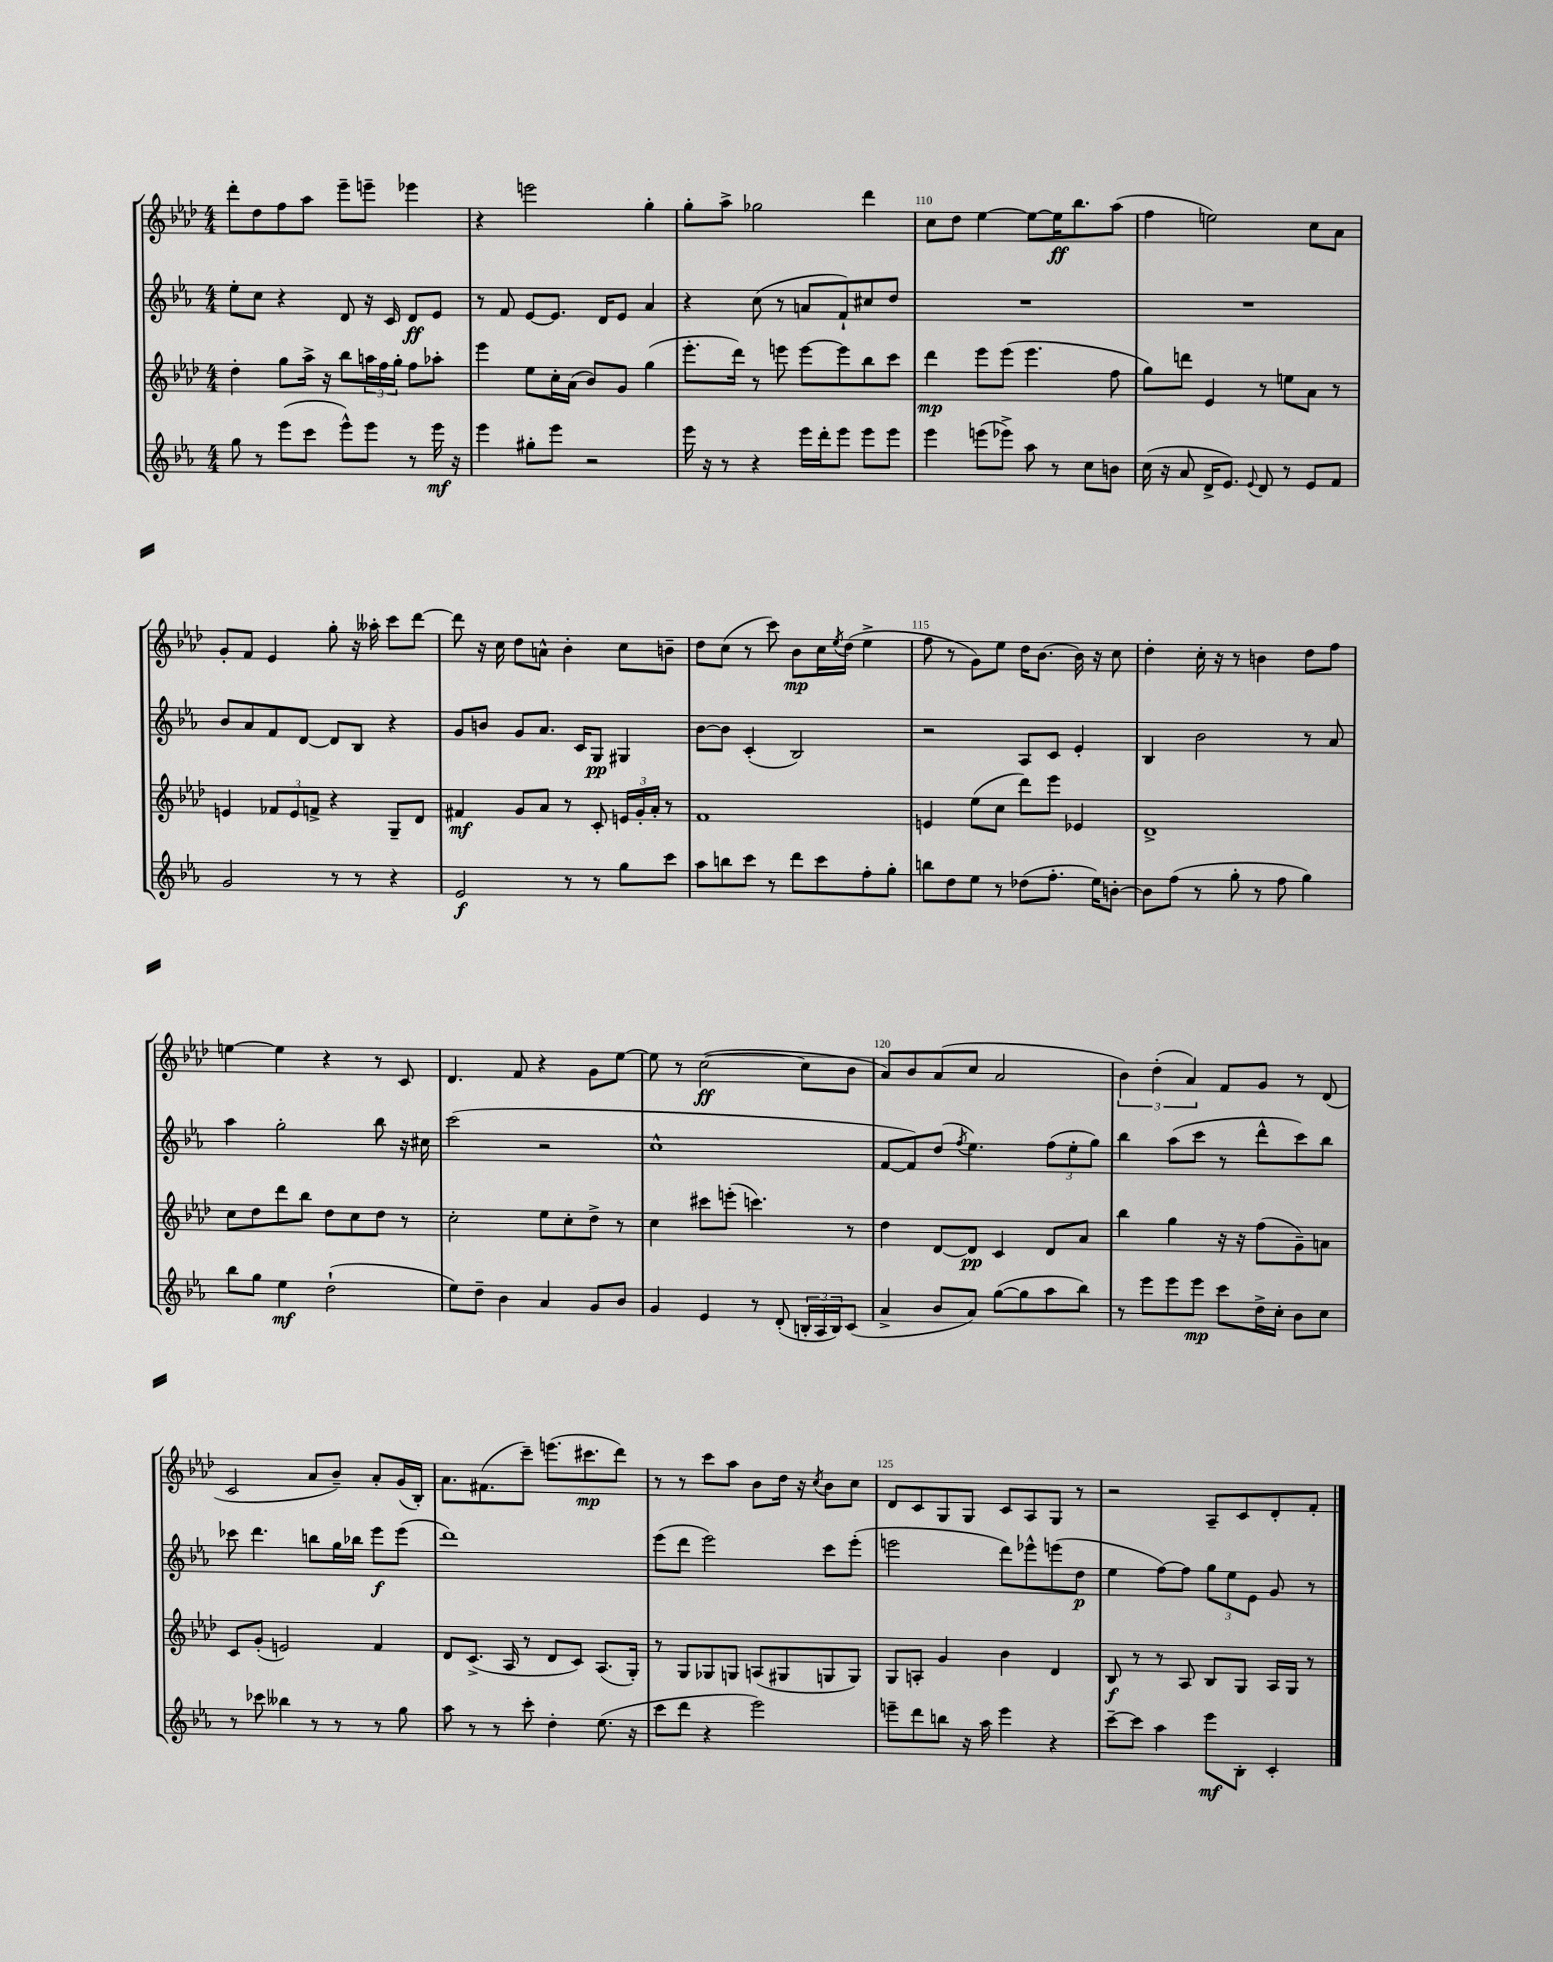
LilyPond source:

<<
\new StaffGroup <<
\new Staff = "s0" {
    \clef treble \key aes \major \numericTimeSignature \time 4/4
    des'''8-. des''8 f''8 aes''8 ees'''8-- e'''8-- ees'''4 |
    r4 e'''2 g''4-. |
    g''8-. aes''8-> ges''2 des'''4 |
    c''8 des''8 ees''4~ ees''8~ ees''16\ff bes''8. aes''8( |
    f''4 e''2) c''8 aes'8 |
    g'8-. f'8 ees'4 g''8-. r16 aeses''16-. c'''8 des'''8~ |
    des'''8 r16 c''16 des''8 a'8-^ bes'4-. c''8 b'8-- |
    des''8 c''8( r8 c'''8) bes'8\mp c''16 \acciaccatura { ees''8 } des''16( ees''4-> |
    f''8 r8 g'8) ees''8 des''16 bes'8.~ bes'16 r16 c''8 |
    des''4-. c''16-. r16 r8 b'4 des''8 f''8 |
    e''4~ e''4 r4 r8 c'8 |
    des'4. f'8 r4 g'8 ees''8~ |
    ees''8 r8 c''2~\ff( c''8 bes'8 |
    aes'8) bes'8 aes'8( c''8 aes'2 |
    \tuplet 3/2 { bes'4) des''4-.( aes'4) } f'8 g'8 r8 des'8( |
    c'2 aes'8 bes'8--) aes'8-. g'16( bes16-.) |
    aes'8. fis'8.( c'''8--) e'''8.( cis'''8.\mp des'''8) |
    r8 r8 c'''8 aes''8 bes'8 des''16 r16 \acciaccatura { c''8 } bes'8 c''8 |
    des'8 c'8 g8 g8 c'8 aes8 g8 r8 |
    r2 aes8-- c'8 des'8-. f'8-. \bar "|." |
}
\new Staff = "s1" {
    \clef treble \key ees \major \numericTimeSignature \time 4/4
    ees''8-. c''8 r4 d'8 r16 c'16 d'8\ff ees'8 |
    r8 f'8 ees'8~ ees'8. d'16 ees'8 aes'4 |
    r4 c''8( r8 a'8 f'8-!) cis''8 d''8 |
    R1 |
    R1 |
    bes'8 aes'8 f'8 d'8~ d'8 bes8 r4 |
    g'8 b'8 g'8 aes'8. c'16 g8\pp gis4 |
    bes'8~ bes'8 c'4-.( bes2) |
    r2 aes8 c'8 ees'4-. |
    bes4 bes'2 r8 aes'8 |
    aes''4 g''2-. bes''8 r16 cis''16 |
    c'''2( r2 |
    c''1-^ |
    f'8~ f'8) d''8( \acciaccatura { f''8 } ees''4.) \tuplet 3/2 { f''8( ees''8-. g''8) } |
    bes''4 aes''8( c'''8 r8 d'''8-^ c'''8) bes''8 |
    ces'''8 d'''4. b''8 g''16 bes''16 ees'''8\f ees'''8( |
    d'''1) |
    ees'''8( d'''8 ees'''2) c'''8 ees'''8-.( |
    e'''2 d'''8) ees'''8-^ e'''8( d''8\p |
    ees''4 f''8~) f''8 \tuplet 3/2 { g''8 ees''8 ees'8 } g'8 r8 \bar "|." |
}
\new Staff = "s2" {
    \clef treble \key aes \major \numericTimeSignature \time 4/4
    des''4-. g''8 aes''16-> r16 bes''8 \tuplet 3/2 { a''16 f''16 g''16-. } f''8 aes''8-. |
    ees'''4 ees''8 c''16-. aes'16( bes'8) g'8 g''4( |
    ees'''8.-. des'''16) r8 e'''8 e'''8~ e'''8 bes''8 c'''8 |
    des'''4\mp ees'''8 ees'''8( ees'''4. f''8 |
    g''8) d'''8 ees'4 r8 e''8 aes'8 r8 |
    e'4 \tuplet 3/2 { fes'8 e'8 f'8-> } r4 g8-- des'8 |
    fis'4\mf g'8 aes'8 r8 c'8-. \tuplet 3/2 { e'16 g'16-. aes'16-. } r8 |
    f'1 |
    e'4 ees''8( c''8 des'''8) ees'''8 ees'4 |
    des'1-> |
    c''8 des''8 des'''8 bes''8 des''8 c''8 des''8 r8 |
    c''2-. ees''8 c''8-. des''8-> r8 |
    c''4 cis'''8 e'''8-.( c'''4.) r8 |
    des''4 des'8~ des'8\pp c'4 des'8 aes'8 |
    bes''4 g''4 r16 r16 f''8( g'8--) a'8 |
    c'8 g'8-.( e'2) f'4 |
    des'8 c'8.->( aes16 r8 des'8 c'8) aes8.( g16-.) |
    r8 g8 ges8 g8 a8( gis8 g8 g8) |
    g8 a8-. g'4 bes'4 des'4 |
    bes8\f r8 r8 aes8 bes8 g8 aes16 g16 r8 \bar "|." |
}
\new Staff = "s3" {
    \clef treble \key ees \major \numericTimeSignature \time 4/4
    g''8 r8 ees'''8( c'''8 ees'''8-^) ees'''8 r8 ees'''16\mf r16 |
    ees'''4 gis''8-. ees'''8 r2 |
    ees'''16 r16 r8 r4 ees'''16 d'''16-. ees'''8 ees'''8 ees'''8 |
    ees'''4 e'''8( ees'''8->) aes''8 r8 c''8 b'8 |
    c''16( r16 aes'8 d'16-> ees'8.) \appoggiatura { ees'8 } d'8 r8 ees'8 f'8 |
    g'2 r8 r8 r4 |
    ees'2\f r8 r8 g''8 c'''8 |
    aes''8 b''8 c'''8 r8 d'''8 c'''8 f''8-. g''8-. |
    b''8 d''8 ees''8 r8 des''8( f''8.-. ees''16) b'8~-. |
    b'8 f''8( r8 g''8-. r8 f''8 g''4) |
    bes''8 g''8 ees''4\mf d''2-!( |
    ees''8) d''8-- bes'4 aes'4 g'8 bes'8 |
    g'4 ees'4 r8 d'8-.( \tuplet 3/2 { b16-. aes16 b16) } c'8( |
    aes'4-> bes'8 aes'8) g''8~( g''8 aes''8 bes''8) |
    r8 ees'''8 ees'''8 ees'''8\mp c'''8 d''16-> c''16-. bes'8 c''8 |
    r8 ces'''8 beses''4 r8 r8 r8 g''8 |
    aes''8 r8 r8 c'''8-. d''4-. ees''8.( r16 |
    c'''8 d'''8 r4 ees'''2) |
    e'''8-- d'''8 b''8 r16 aes''16 e'''4 r4 |
    c'''8~-- c'''8 aes''4 ees'''8\mf bes8-. c'4-. \bar "|." |
}
>>
>>
\layout { \context { \Score currentBarNumber = #107 \override BarNumber.break-visibility = ##(#f #t #t) barNumberVisibility = #(every-nth-bar-number-visible 5) } }
